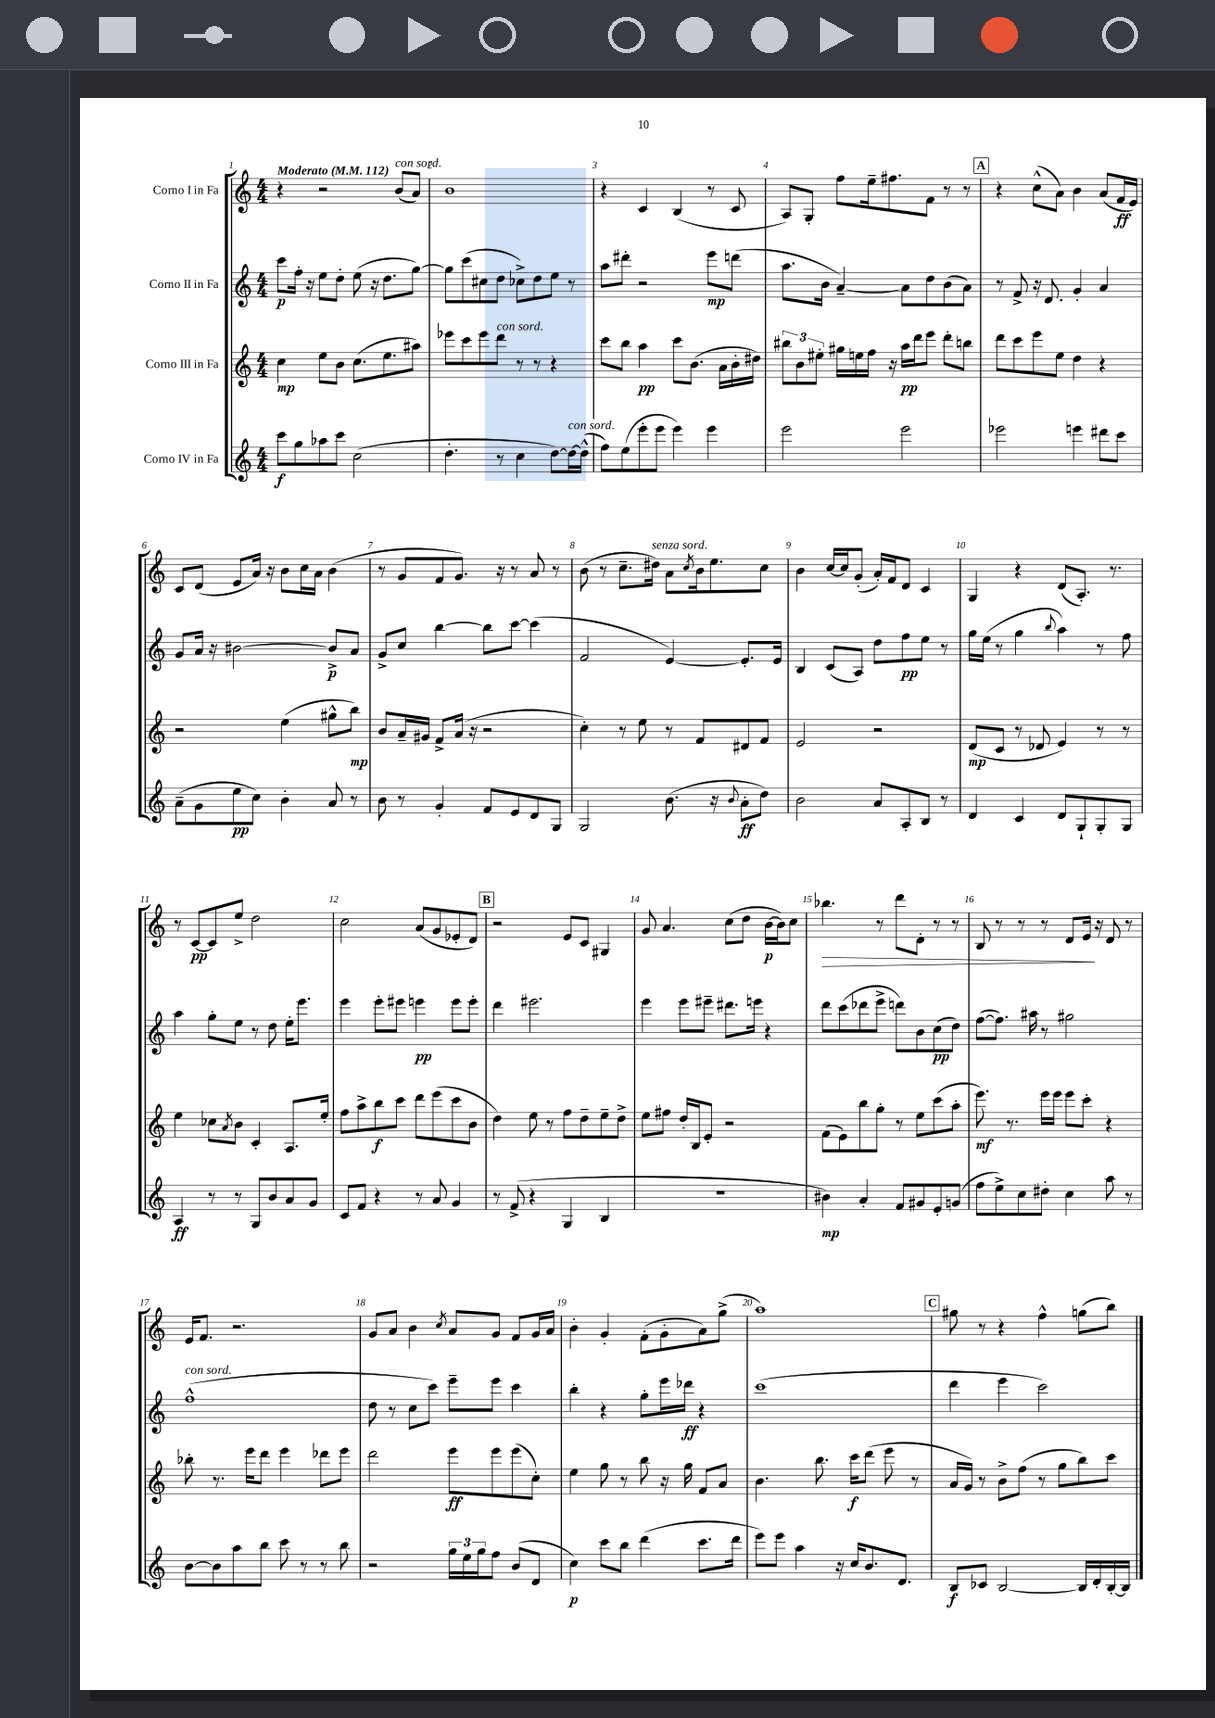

**kern	**dynam	**kern	**dynam	**kern	**dynam	**kern	**dynam
*part4	*part4	*part3	*part3	*part2	*part2	*part1	*part1
*staff4	*staff4	*staff3	*staff3	*staff2	*staff2	*staff1	*staff1
*I"Corno IV in Fa	*	*I"Corno III in Fa	*	*I"Corno II in Fa	*	*I"Corno I in Fa	*
*clefG2	*	*clefG2	*	*clefG2	*	*clefG2	*
*k[]	*	*k[]	*	*k[]	*	*k[]	*
*M4/4	*	*M4/4	*	*M4/4	*	*M4/4	*
*MM112	*	*MM112	*	*MM112	*	*MM112	*
=1	=1	=1	=1	=1	=1	=1	=1
!	!	!	!	!	!	!LO:TX:a:B:t=Moderato	!
8ccc\L	f	4cc\	mp	8ccc\L	p	4r	.
8gg\	.	.	.	16ff'\Jk	.	.	.
.	.	.	.	16r	.	.	.
8aa-X\	.	8ee\L	.	8ee\L	.	2r	.
8ccc\J	.	8b\J	.	8dd'\J	.	.	.
(2cc\	.	(8.cc\L	.	(8ee\	.	.	.
.	.	.	.	16r	.	.	.
.	.	8.ee\	.	8.dd\L	.	.	.
!	!	!	!	!	!	!LO:TX:a:i:t=con sord.	!
.	.	.	.	.	.	(8b/L	.
.	.	8aa#X\J)	.	[8gg\J)	.	8a/J)	.
=2	=2	=2	=2	=2	=2	=2	=2
4.dd'\	.	8eee-X\L	.	8gg\L]	.	1b	.
.	.	8ccc\	.	(8ccc\	.	.	.
.	.	8eee-\	.	8cc#X\	.	.	.
!	!	!LO:TX:a:i:t=con sord.	!	!	!	!	!
8r	.	8ddd\J	.	8dd\J	.	.	.
4cc\	.	8r	.	8cc-X^\L)	.	.	.
.	.	8r	.	8dd\	.	.	.
[8dd\L)	.	4r	.	8ee\J	.	.	.
!LO:TX:a:i:t=con sord.	!	!	!	!	!	!	!
16dd\L_	.	.	.	8r	.	.	.
(16dd^^\JJ]	.	.	.	.	.	.	.
=3	=3	=3	=3	=3	=3	=3	=3
8ff\L)	.	8ccc\L	.	8aa\L	.	4r	.
(8ee\	.	8bb\J	.	8ddd#X'\J	.	.	.
8eee'\	.	4aa\	pp	2r	.	4c/	.
8eee\J	.	.	.	.	.	.	.
4eee\)	.	8ccc\L	.	.	.	(4B/	.
.	.	(8.b\J	.	.	.	.	.
4eee\	.	.	.	8eee\L	mp	8r	.
.	.	16a\LL	.	.	.	.	.
.	.	16b'\	.	(8dddn\J	.	8c/	.
.	.	16dd#X\JJ)	.	.	.	.	.
=4	=4	=4	=4	=4	=4	=4	=4
2eee\	.	12bb#X\L	.	8.aa\L	.	8A/L)	.
.	.	12b\	.	.	.	.	.
.	.	.	.	.	.	8G'/J	.
.	.	12ee#X'\J	.	.	.	.	.
.	.	.	.	16b\Jk	.	.	.
.	.	16gg#X\LL	.	[4a~/)	.	8ff\L	.
.	.	16een\	.	.	.	.	.
.	.	16ff\JJ	.	.	.	16ee~\k	.
.	.	16r	.	.	.	8.ff#X\	.
2eee\	.	16aa\LL	pp	8a\L]	.	.	.
.	.	16ddd\J	.	.	.	.	.
.	.	8eee\J	.	8dd\	.	8f\J	.
.	.	8ddd'\L	.	(8b\	.	8r	.
.	.	8bbn\J	.	8a\J)	.	8r	.
!!LO:REH:place=s1:t=A
=5	=5	=5	=5	=5	=5	=5	=5
2eee-X\	.	8ddd\L	.	8r	.	4r	.
.	.	8ccc\	.	8f^/	.	.	.
.	.	8eee\	.	16r	.	(8cc^^\L	.
.	.	.	.	8.d/	.	.	.
.	.	8ee\J	.	.	.	8a\J)	.
4eeen\	.	4dd\	.	4g'/	.	4b\	.
8ddd#X\L	.	4r	.	4a/	.	(8a/L	.
8ccc\J	.	.	.	.	.	16f/L	ff
.	.	.	.	.	.	16e/JJ)	.
!!LO:LB:g=z
=6	=6	=6	=6	=6	=6	=6	=6
(8a~\L	.	2r	.	8g/L	.	8c/L	.
8g\	.	.	.	16a/Jk	.	(8d/J	.
.	.	.	.	16r	.	.	.
8ee\	pp	.	.	[2b#X\	.	8e/L	.
8cc\J)	.	.	.	.	.	16a/Jk)	.
.	.	.	.	.	.	16r	.
4b'\	.	(4ee\	.	.	.	8b\L	.
.	.	.	.	.	.	16cc\L	.
.	.	.	.	.	.	16a\JJ	.
8a/	.	8gg#X^^\L	.	8b#^/L]	p	(4b\	.
8r	.	8bb\J)	mp	8a/J	.	.	.
=7	=7	=7	=7	=7	=7	=7	=7
8b\	.	8b/L	.	8g^/L	.	8r	.
8r	.	16a~/L	.	8cc/J	.	8g/L	.
.	.	16g#X/JJ	.	.	.	.	.
4g'/	.	8f^/L	.	[4bb\	.	8f/	.
.	.	(16a/Jk	.	.	.	8.g/J)	.
.	.	16r	.	.	.	.	.
8f/L	.	2r	.	8bb\L]	.	.	.
.	.	.	.	.	.	16r	.
8e/	.	.	.	[8ccc\J	.	8r	.
8d/	.	.	.	(4ccc\]	.	8a/	.
8G/J	.	.	.	.	.	8r	.
=8	=8	=8	=8	=8	=8	=8	=8
2G/	.	4cc'\)	.	2f/	.	(8b\	.
.	.	.	.	.	.	8r	.
.	.	8r	.	.	.	8.cc~\L	.
.	.	8ee\	.	.	.	.	.
!	!	!	!	!	!	!LO:TX:a:i:t=senza sord.	!
.	.	.	.	.	.	16dd#X\Jk)	.
(8.b\	.	8r	.	[4e/)	.	8a\L	.
.	.	.	.	.	.	8qcc/	.
.	.	8f/L	.	.	.	16b\k	.
16r	.	.	.	.	.	8.ee\	.
8qqb/	.	.	.	.	.	.	.
8a'\L	ff	8d#X/	.	8.e'/L]	.	.	.
8dd\J)	.	8f/J	.	.	.	8cc\J	.
.	.	.	.	16e/Jk	.	.	.
=9	=9	=9	=9	=9	=9	=9	=9
2b\	.	2e/	.	4B/	.	4b\	.
.	.	.	.	(8c/L	.	[16cc/LL	.
.	.	.	.	.	.	16cc/J]	.
.	.	.	.	8A/J)	.	(8g'/J	.
8a/L	.	2r	.	8dd\L	.	16a'/LL)	.
.	.	.	.	.	.	16f/J	.
8A'/	.	.	.	8ff\	pp	8d/J	.
8B/J	.	.	.	8ee\J	.	4c/	.
8r	.	.	.	8r	.	.	.
=10	=10	=10	=10	=10	=10	=10	=10
4d/	.	(8d/L	mp	16gg\LL	.	4G/	.
.	.	.	.	(16ee\JJ	.	.	.
.	.	8c/J	.	8r	.	.	.
4c/	.	8r	.	4gg\	.	4r	.
.	.	8d-X/	.	.	.	.	.
.	.	.	.	8qqbb/	.	.	.
8d/L	.	4e/)	.	4aa\)	.	(8d/L	.
8G`/	.	.	.	.	.	8.A'/J)	.
8G'/	.	8r	.	8r	.	.	.
.	.	.	.	.	.	8.r	.
8G/J	.	8r	.	8ff\	.	.	.
!!LO:LB:g=z
=11	=11	=11	=11	=11	=11	=11	=11
4A/	ff	4ee\	.	4aa\	.	8r	.
.	.	.	.	.	.	[8c/L	pp
8r	.	8cc-X\L	.	8gg'\L	.	8c/]	.
.	.	8qa/	.	.	.	.	.
8r	.	8b\J	.	8ee\J	.	8ee^/J	.
8G/L	.	4c'/	.	8r	.	2dd\	.
8b/	.	.	.	8dd\	.	.	.
8a/	.	8.A/L	.	16ee'\KL	.	.	.
.	.	.	.	8.eee\J	.	.	.
8g/J	.	.	.	.	.	.	.
.	.	16ee'/Jk	.	.	.	.	.
=12	=12	=12	=12	=12	=12	=12	=12
8c/L	.	8ff\L	.	4eee\	.	2cc\	.
8f/J	.	8aa^\	.	.	.	.	.
4r	.	8bb\	f	8eee'\L	.	.	.
.	.	8ccc\J	.	8eee#X\J	.	.	.
8r	.	8ddd\L	.	4eeen\	pp	(8a/L	.
8a/	.	(8eee\	.	.	.	8g/	.
4g/	.	8ccc\	.	8eee\L	.	8e-X'/	.
.	.	8b\J	.	8eee'\J	.	8d/J)	.
!!LO:REH:place=s1:t=B
=13	=13	=13	=13	=13	=13	=13	=13
8r	.	4dd\)	.	4ddd\	.	2r	.
(8f^/	.	.	.	.	.	.	.
4r	.	8ee\	.	2.eee#X\	.	.	.
.	.	8r	.	.	.	.	.
4G/	.	8ff\L	.	.	.	8e/L	.
.	.	8dd~\	.	.	.	8c/J	.
4B/	.	8ee~\	.	.	.	4G#X/	.
.	.	8dd^\J	.	.	.	.	.
=14	=14	=14	=14	=14	=14	=14	=14
1r	.	8ee\L	.	4eee\	.	8g/	.
.	.	8ff#X\J	.	.	.	4.a/	.
.	.	16dd'/LL	.	8eee\L	.	.	.
.	.	16B/J	.	.	.	.	.
.	.	8e'/J	.	8eee#X~\J	.	.	.
.	.	2r	.	8.ddd#X\L	.	(8cc\L	.
.	.	.	.	.	.	8dd\J	.
.	.	.	.	16eeen\Jk	.	.	.
.	.	.	.	4r	.	[16b\LL	p
.	.	.	.	.	.	16b\J])	.
.	.	.	.	.	.	8cc\J	.
=15	=15	=15	=15	=15	=15	=15	=15
!	!	!	!	!	!	!	!LO:HP:b
4b#X\)	mp	(8f\L	.	8ddd\L	.	4.bb-X\	>
.	.	8e\)	.	(8ccc\	.	.	.
4a'/	.	8bb\	.	8ddd-X\	.	.	.
.	.	8gg'\J	.	8eee^\J	.	8r	.
8f/L	.	8r	.	8dddn\L)	.	8ddd\L	.
8g#X/	.	8ee\L	.	8b\	.	8d'\J	.
8e'/	.	(8ccc\	.	(8cc\	pp	8r	.
(8gn/J	.	8aa'\J	.	8dd\J)	.	8r	.
=16	=16	=16	=16	=16	=16	=16	=16
8ff\L	.	8.eee\)	mf	([8ff\L	.	8B/	.
8ee^\)	.	.	.	8.ff\J])	.	8r	.
.	.	8.r	.	.	.	.	.
8cc\	.	.	.	.	.	8r	.
.	.	.	.	16aa#X\	.	.	.
8dd#X'\J	.	16eee\LL	.	8r	.	8r	.
.	.	16eee\JJ	.	.	.	.	.
4cc\	.	8eee\L	.	2gg#X\	.	8d/L	.
.	.	8ccc'\J	.	.	.	16e/Jk	.
.	.	.	.	.	.	16r	]
8aa\	.	4r	.	.	.	8d/	.
8r	.	.	.	.	.	8r	.
!!LO:LB:g=z
=17	=17	=17	=17	=17	=17	=17	=17
!	!	!	!	!LO:TX:a:i:t=con sord.	!	!	!
[8b\L	.	8bb-X'\	.	(1ff^^	.	16e/KL	.
.	.	.	.	.	.	8.f/J	.
8b\]	.	8.r	.	.	.	.	.
8aa\	.	.	.	.	.	2.r	.
.	.	16eee\KL	.	.	.	.	.
8bb\J	.	8ddd\J	.	.	.	.	.
8ccc\	.	4eee\	.	.	.	.	.
8r	.	.	.	.	.	.	.
8r	.	8ddd-X\L	.	.	.	.	.
8bb\	.	8eee\J	.	.	.	.	.
=18	=18	=18	=18	=18	=18	=18	=18
2r	.	2ddd\	.	8dd\	.	8g/L	.
.	.	.	.	8r	.	8a/J	.
.	.	.	.	8cc\L	.	4b\	.
.	.	.	.	8ccc\J)	.	.	.
.	.	.	.	.	.	8qcc/	.
24gg\LL	.	8eee\L	ff	8eee~\L	.	8a/L	.
24ee\	.	.	.	.	.	.	.
24gg\J	.	.	.	.	.	.	.
8ff\J	.	8eee\	.	8eee\J	.	8g/J	.
(8b/L	.	(8eee\	.	4ccc\	.	8f/L	.
8d/J	.	8cc'\J)	.	.	.	16g/L	.
.	.	.	.	.	.	16a/JJ	.
=19	=19	=19	=19	=19	=19	=19	=19
4cc\)	p	4ee\	.	4bb'\	.	4b'\	.
8ccc\L	.	8gg\	.	4r	.	4g'/	.
8bb\J	.	8r	.	.	.	.	.
(4ddd\	.	8bb\	.	8gg'\L	.	(8f'\L	.
.	.	16r	.	16eee\L	.	8g'\	.
.	.	16gg\	.	16ddd-X\JJ	ff	.	.
8.ccc\L	.	8f/L	.	4r	.	8a\)	.
.	.	8a/J	.	.	.	(8gg^\J	.
16ddd\Jk	.	.	.	.	.	.	.
=20	=20	=20	=20	=20	=20	=20	=20
8eee\L)	.	4.b\	.	(1ccc	.	1aa)	.
8eee\J	.	.	.	.	.	.	.
4aa\	.	.	.	.	.	.	.
.	.	8.bb\	.	.	.	.	.
16r	.	.	.	.	.	.	.
16cc/KL	.	16ccc\KL	f	.	.	.	.
8.b/	.	(8ddd\J	.	.	.	.	.
.	.	8eee\	.	.	.	.	.
8.d/J	.	.	.	.	.	.	.
.	.	8r	.	.	.	.	.
!!LO:REH:place=s1:t=C
=21	=21	=21	=21	=21	=21	=21	=21
8B/L	f	16a/LL	.	4ddd\	.	8gg#X\	.
.	.	16g/JJ)	.	.	.	.	.
8c-X/J	.	8r	.	.	.	8r	.
[2B/	.	8b^\L	.	4eee\	.	4r	.
.	.	(8ff\J	.	.	.	.	.
.	.	8r	.	2ccc\)	.	4ff^^\	.
.	.	8gg\L	.	.	.	.	.
16B/LL]	.	8bb\)	.	.	.	(8ggn\L	.
16d'/	.	.	.	.	.	.	.
[16B'/	.	8ccc\J	.	.	.	8bb\J)	.
16B/JJ]	.	.	.	.	.	.	.
==	==	==	==	==	==	==	==
*-	*-	*-	*-	*-	*-	*-	*-
